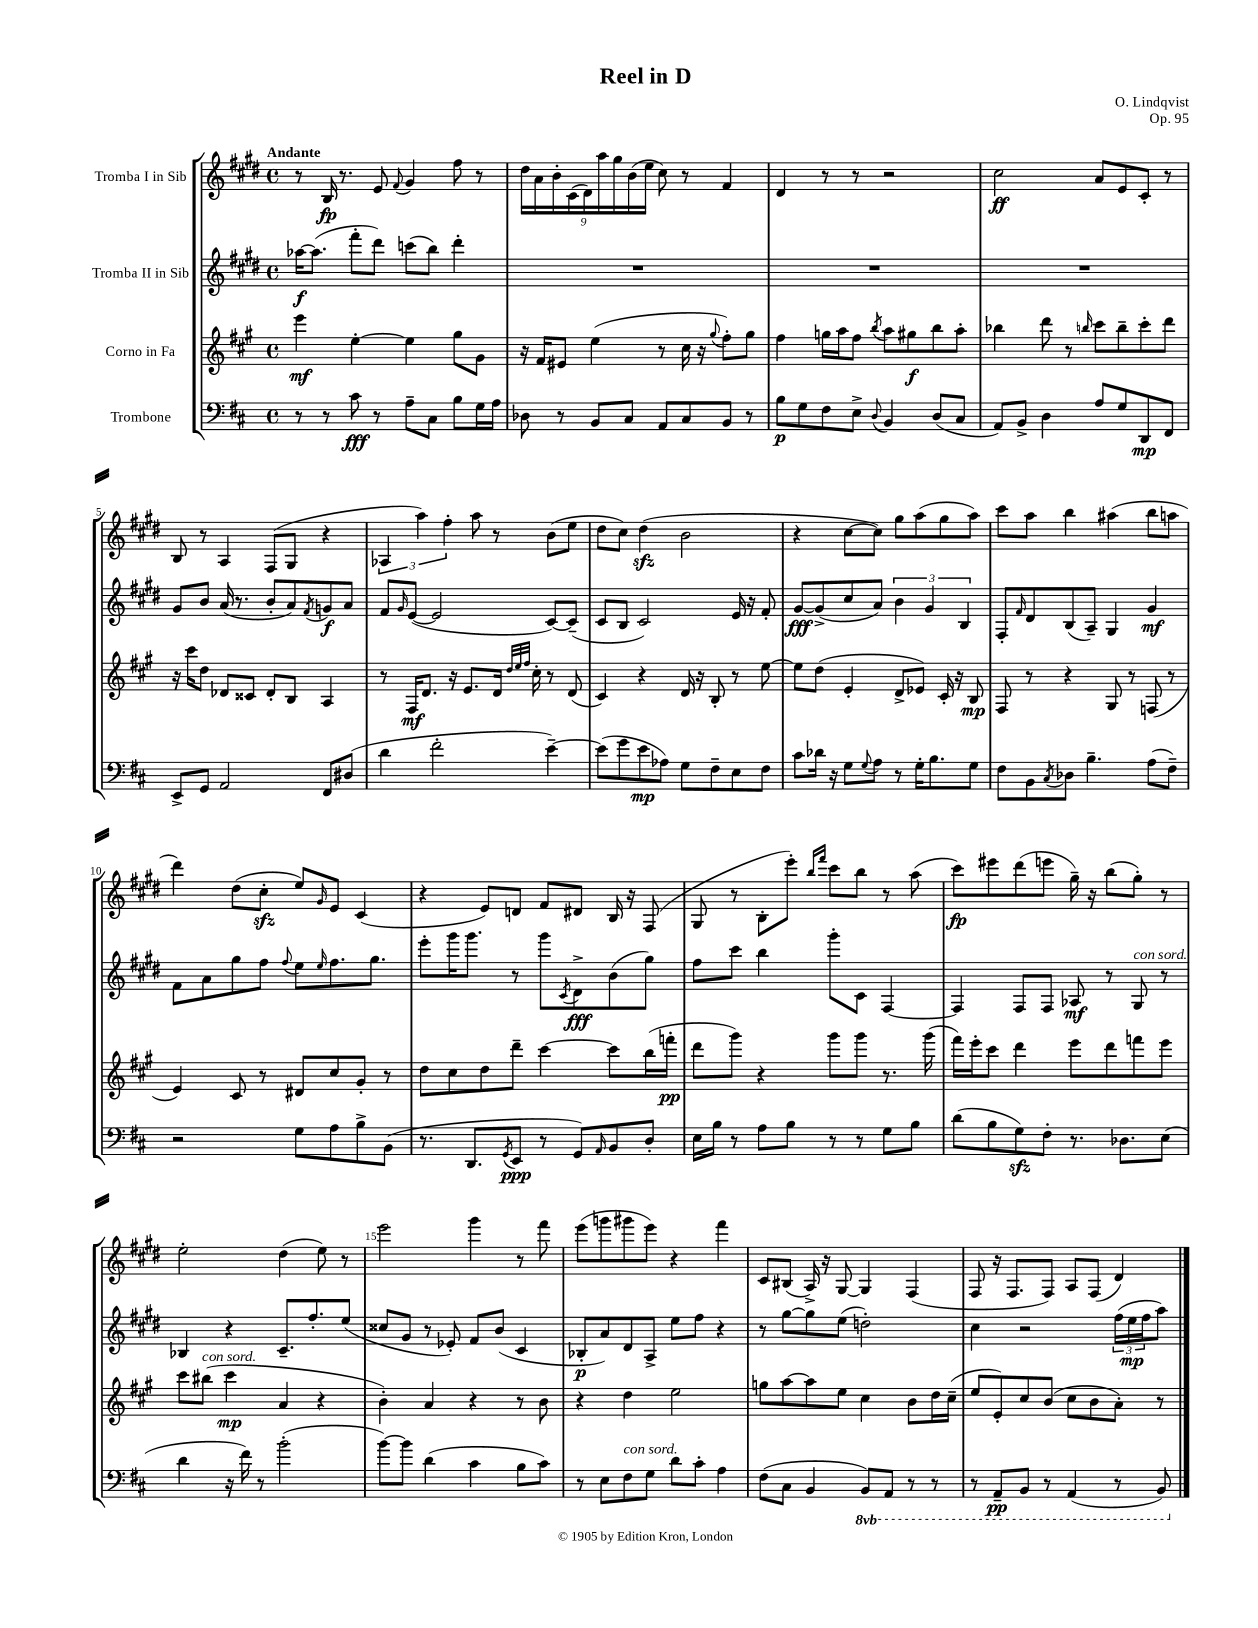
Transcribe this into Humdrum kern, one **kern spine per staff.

**kern	**kern	**kern	**kern
*staff4	*staff3	*staff2	*staff1
*clefF4	*clefG2	*clefG2	*clefG2
*k[f#c#]	*k[f#c#g#]	*k[f#c#g#d#]	*k[f#c#g#d#]
*M4/4	*M4/4	*M4/4	*M4/4
*met(c)	*met(c)	*met(c)	*met(c)
8r	4eee\	[16aa-\LK	8r
.	.	(8.aa-\]J	.
8r	.	.	16B/
.	.	.	8.r
8c#\	[4ee'\	8fff#'\L	.
8r	.	8ddd#\J)	8e/
.	.	.	8qqf#/
8A~\L	4ee\]	(8ccc\L	4g#/
8C#\J	.	8bb\J)	.
8B\L	8gg#\L	4ddd#'\	8ff#\
16G\L	8g#\J	.	8r
16A\JJ	.	.	.
=	=	=	=
8D-\	16r	1r	18dd#\LL
.	.	.	18a\
.	16f#/LK	.	.
.	.	.	18b'\
8r	8e#/J	.	.
.	.	.	(18c#\
.	.	.	18d#\)
8BB/L	(4ee\	.	.
.	.	.	18aa\
.	.	.	18gg#\
8C#/J	.	.	.
.	.	.	(18b\
.	.	.	18ee\JJ
8AA/L	8r	.	8cc#\)
8C#/	16cc#\	.	8r
.	16r	.	.
.	8qqgg#/	.	.
8BB/J	8ff#'\L)	.	4f#/
8r	8gg#\J	.	.
=	=	=	=
8B\L	4ff#\	1r	4d#/
8G\	.	.	.
8F#\	16gg\LL	.	8r
.	16aa\J	.	.
8E^\J	8ff#\J	.	8r
8qqD/	8qbb/	.	.
4BB/	8aa\L	.	2r
.	8gg#\	.	.
(8D/L	8bb\	.	.
8C#/J	8aa'\J	.	.
=	=	=	=
8AA/L)	4bb-\	1r	2cc#\
8BB^/J	.	.	.
4D\	8ddd\	.	.
.	8r	.	.
.	16qqbb/	.	.
8A/L	8ccc#\L	.	8a/L
8G/	8bb~\	.	8e/
8DD/	8ccc#'\	.	8c#'/J
8FF#/J	8ddd\J	.	8r
=	=	=	=
8EE^/L	16r	8g#/L	8B/
.	16ccc#\LK	.	.
8GG/J	8dd\J	8b/J	8r
2AA/	8d-/L	(16a/	4A/
.	.	8.r	.
.	8c##/J	.	.
.	8d-'/L	8b'/L	(8F#/L
.	8B/J	8a/)	8G#/J
.	.	8qf#/	.
8FF#/L	4A/	8g/	4r
(8D#/J	.	8a/J	.
=	=	=	=
4d\	8r	8f#/L	6A-/
.	.	16qqg#/	.
.	16F#/LK	([8e/J	.
.	.	.	6aa\)
.	8.d/J	.	.
2f#'\	.	2e/]	.
.	.	.	6ff#'\
.	16r	.	.
.	8.e/L	.	.
.	.	.	8aa\
.	16d/Jk	.	8r
.	32qqdd/LLL	.	.
.	32qqee/	.	.
.	32qqff#/JJJ	.	.
.	16cc#'\	.	.
[4e~\)	8r	[8c#/L)	(8b\L
.	(8d/	(8c#~/]J	8ee\J
=	=	=	=
(8e\]L	4c#/)	8c#/L	8dd#\L
8g\	.	8B/J	8cc#\J)
8e\	4r	2c#/)	(4dd#\
8A-\J)	.	.	.
8G\L	16d/	.	2b\
.	16r	.	.
8F#~\	8B'/	.	.
8E\	8r	16e/	.
.	.	16r	.
8F#\J	[8ee\	8f#'/	.
=	=	=	=
8c#\L	8ee\]L	[8g#/L	4r
16d-\Jk	(8dd\J	(8g#^/]	.
16r	.	.	.
8G\L	4e'/	8cc#/	[8cc#\L
8qqG/	.	.	.
8A\J	.	8a/J)	8cc#\]J)
8r	8d^/L	6b\	8gg#\L
16G'\LK	8e-/J)	.	(8aa\
.	.	6g#/	.
8.B\	.	.	.
.	16c#'/	.	8gg#\
.	16r	.	.
.	.	6B/	.
8G\J	8B/	.	8aa\J)
=	=	=	=
8F#\L	8F#/	8F#'/L	8ccc#\L
.	.	16qqf#/	.
8BB\	8r	8d#/	8aa\J
8qC#/	.	.	.
8D-\J	4r	(8B/	4bb\
4.B~\	.	8A~/J)	.
.	8G#/	4G#/	(4aa#\
.	8r	.	.
(8A\L	(8F/	4g#/	8bb\L
8F#~\J)	8r	.	8aa\J
=	=	=	=
2r	4e/)	8f#\L	4ddd#\)
.	.	8a\	.
.	8c#/	8gg#\	(8dd#\L
.	8r	8ff#\J	8cc#'\J
.	.	8qqff#/	.
8G\L	8d#/L	8ee\L	8ee/L)
.	.	16qqee/	16qqg#/
8A\	8cc#/	8.ff#\	8e/J
8B^\	8g#'/J	.	(4c#/
.	.	8.gg#\J	.
(8BB\J	8r	.	.
=	=	=	=
8.r	8dd\L	8eee'\L	4r
.	8cc#\	16ggg#\K	.
8.DD/L	.	8.ggg#\J	.
.	8dd\	.	8e/L)
8qGG/	.	.	.
8EE/J	8ddd~\J	8r	8d/J
8r	[4ccc#\	8ggg#\L	8f#/L
.	.	8qc#/	.
8GG/L)	.	8d#^\	8d#/J
16qqAA/	.	.	.
8BB/	8ccc#\]L	(8b\	16B/
.	.	.	16r
8D'/J	(16bb\L	8gg#\J)	(8F#/
.	16fff'\JJ	.	.
=	=	=	=
16E\LL	8ddd\L	8ff#\L	8G#/
16B\JJ	.	.	.
8r	8ggg#\J)	8ccc#\J	8r
8A\L	4r	4bb\	8B'\L
8B\J	.	.	8eee'\J)
.	.	.	16qqbb/LL
.	.	.	16qqfff#/JJ
8r	8ggg#\L	8ggg#'\L	8ccc#\L
8r	8ggg#\J	8c#\J	8bb\J
8G\L	8.r	[4F#/	8r
8B\J	.	.	(8aa\
.	(16ggg#\	.	.
=	=	=	=
(8d\L	16fff#\LL)	4F#/]	8ccc#\L)
.	16eee'\J	.	.
8B\	8ccc#\J	.	8eee#\
8G\)	4ddd\	8F#/L	(8ddd#\
8F#'\J	.	8F#/J	8eee\J
8.r	8eee\L	8A-/	16gg#~\)
.	.	.	16r
.	8ddd\	8r	(8bb\L
8.D-\L	.	.	.
.	8fff\	8G#/	8gg#'\J)
(8E\J	8eee\J	8r	8r
=	=	=	=
4d\	8ccc#\L	4B-/	2ee'\
.	(8bb#\J	.	.
16r	4ccc#\	4r	.
16f#\)	.	.	.
8r	.	.	.
(2b'\	4a/	8.c#~/L	(4dd#\
.	.	8.ff#'/	.
.	4r	.	8ee\)
.	.	(8ee/J	8r
=	=	=	=
[8b\L)	4b'\)	8cc##/L	2eee\
8b\]J	.	8g#/J	.
(4d\	4a/	8r	.
.	.	8e-'/)	.
4c#\	4r	8f#/L	4ggg#\
.	.	(8b/J	.
8B\L	8r	4c#/	8r
8c#\J)	8b\	.	8fff#\
=	=	=	=
8r	4r	8B-'/L	(8eee\L
8E\L	.	8a/)	8ggg\
8F#\	4dd\	8d#/	8ggg#\
8G\J	.	8A^/J	8eee\J)
8d\L	2ee\	8ee\L	4r
8c#'\J	.	8ff#\J	.
4A\	.	4r	4fff#\
=	=	=	=
(8F#\L	8gg\L	8r	8c#/L
8C#\J	[8aa\	[8gg#\L	(8B#/J
4BB/	8aa\]	8gg#\]	16A^/)
.	.	.	16r
.	8ee\J	(8ee\J	[8G#/
8BBB/L)	4cc#\	2dd'\)	4G#/]
8AAA/J	.	.	.
8r	8b\L	.	(4F#/
8r	16dd\L	.	.
.	(16cc#~\JJ	.	.
=	=	=	=
8r	8ee/L	4cc#\	8F#/
8AAA~/L	8e'/)	.	16r
.	.	.	8.F#/L
8BBB/J	8cc#/	2r	.
8r	(8b/J	.	8F#/J)
(4AAA/	8cc#\L	.	8A/L
.	8b\	.	(8F#/J
8r	8a'\J)	(24ff#\LL	4d#/)
.	.	24ee\	.
.	.	24ff#\J	.
8BBB/)	8r	8aa\J)	.
==	==	==	==
*-	*-	*-	*-
